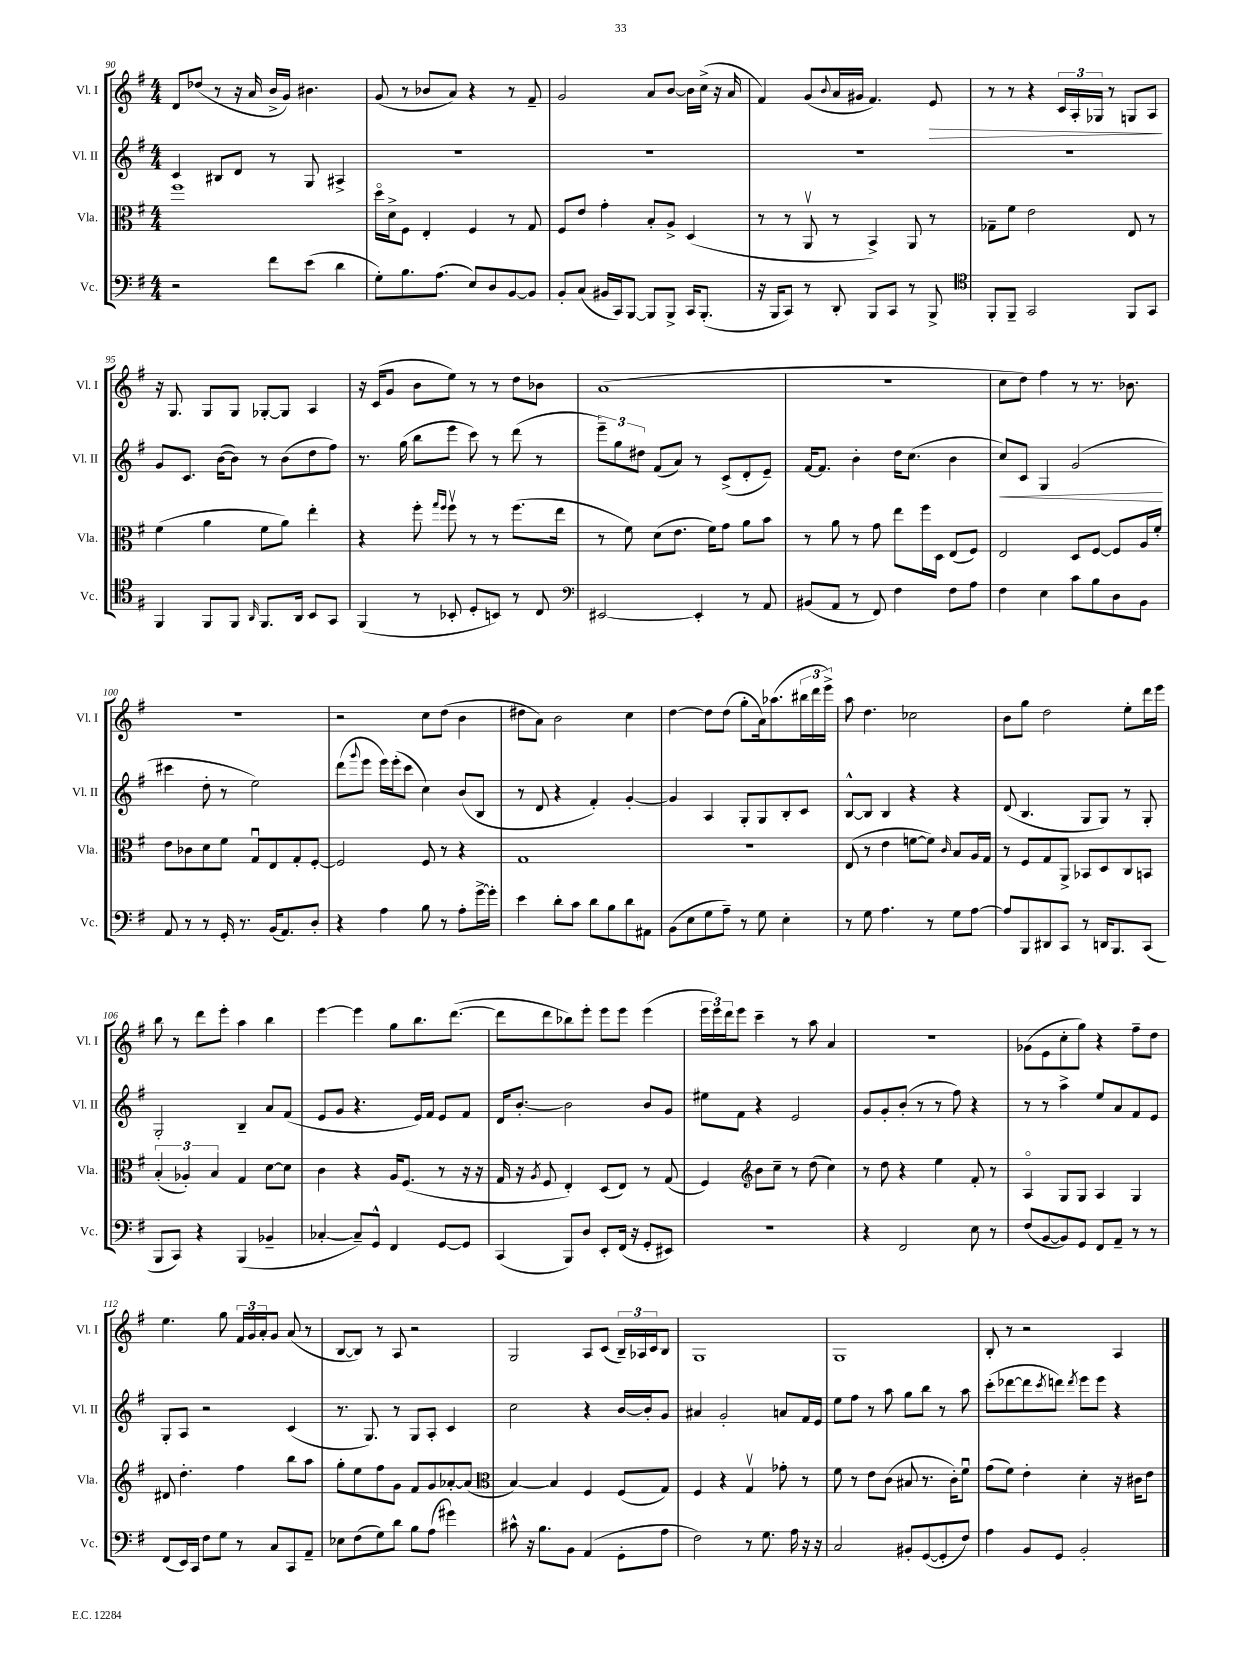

**kern	**kern	**kern	**dynam	**kern	**dynam
*part4	*part3	*part2	*part2	*part1	*part1
*staff4	*staff3	*staff2	*staff2	*staff1	*staff1
*I"Vc.	*I"Vla.	*I"Vl. II	*	*I"Vl. I	*
*I'Vc.	*I'Vla.	*I'Vl. II	*	*I'Vl. I	*
*clefF4	*clefC3	*clefG2	*	*clefG2	*
*k[f#]	*k[f#]	*k[f#]	*	*k[f#]	*
*M4/4	*M4/4	*M4/4	*	*M4/4	*
=90	=90	=90	=90	=90	=90
2r	1ff#	4c/	.	8d/L	.
.	.	.	.	(8dd-X/J	.
.	.	8B#X/L	.	8r	.
.	.	8d/J	.	16r	.
.	.	.	.	16a/	.
8f#\L	.	8r	.	16b^/LL	.
.	.	.	.	16g/JJ)	.
(8e\J	.	8G/	.	4.b#X\	.
4d\	.	4A#X^/	.	.	.
=91	=91	=91	=91	=91	=91
8G'\L)	16dd\LL	1r	.	(8g/	.
.	16d^\J	.	.	.	.
8.B\	8F#\J	.	.	8r	.
.	4E'/	.	.	8b-X/L	.
(8.A\J	.	.	.	.	.
.	.	.	.	8a/J)	.
8E/L)	4F#/	.	.	4r	.
8D/	.	.	.	.	.
[8BB/	8r	.	.	8r	.
8BB/J]	8G/	.	.	8f#~/	.
=92	=92	=92	=92	=92	=92
8BB'/L	8F#/L	1r	.	2g/	.
(8C/J	8e/J	.	.	.	.
16BB#X/LL	4g'\	.	.	.	.
16CC/J)	.	.	.	.	.
[8BBB/J	.	.	.	.	.
8BBB/L]	8B'/L	.	.	8a/L	.
8BBB^/J	8A^/J	.	.	[8b/J	.
16CC/KL	(4D/	.	.	16b\LL]	.
(8.BBB'/J	.	.	.	(16cc^\JJ	.
.	.	.	.	16r	.
.	.	.	.	16a/	.
=93	=93	=93	=93	=93	=93
16r	8r	1r	.	4f#/)	.
16BBB/KL	.	.	.	.	.
8CC/J)	8r	.	.	.	.
8r	8AAv/	.	.	(8g/L	.
.	.	.	.	8qqb/	.
8DD'/	8r	.	.	16a/L	.
.	.	.	.	16g#X/JJ	.
8BBB/L	4BB^/)	.	.	4.f#/)	.
8CC/J	.	.	.	.	.
8r	8AA/	.	.	.	.
!	!	!	!	!	!LO:HP:b
8BBB^/	8r	.	.	8e/	>
=94	=94	=94	=94	=94	=94
*clefC4	*	*	*	*	*
8FF#'/L	8G-X~\L	1r	.	8r	.
8FF#~/J	8f#\J	.	.	8r	.
2GG/	2e\	.	.	4r	.
.	.	.	.	24c/LL	.
.	.	.	.	24A'/	.
.	.	.	.	24G-X/JJ	.
.	.	.	.	8r	.
8FF#/L	8E/	.	.	8Gn/L	.
8GG/J	8r	.	.	8A/J	.
.	.	.	.	.	]
!!LO:LB:g=z
=95	=95	=95	=95	=95	=95
4FF#/	(4f#\	8g/L	.	16r	.
.	.	.	.	8.G/	.
.	.	8.c/J	.	.	.
8FF#/L	4a\	.	.	8G/L	.
.	.	([16b\KL	.	.	.
8FF#/J	.	8b\J])	.	8G/J	.
16qqAA/	.	.	.	.	.
8.FF#/L	8f#\L	8r	.	[8G-X'/L	.
.	8a\J)	(8b\L	.	8G-/J]	.
16AA/Jk	.	.	.	.	.
8BB/L	4ee'\	8dd\	.	4A/	.
8GG/J	.	8ff#\J)	.	.	.
=96	=96	=96	=96	=96	=96
(4FF#/	4r	8.r	.	16r	.
.	.	.	.	(16c/KL	.
.	.	.	.	8g/J	.
.	.	(16gg\	.	.	.
8r	8ff#'\	8bb\L	.	8b\L	.
.	16qqgg/LL	.	.	.	.
.	16qqff#/JJ	.	.	.	.
8BB-X'/	8ff#v\	8eee\J	.	8ee\J)	.
8D'/L	8r	8ccc\)	.	8r	.
8BBn/J)	8r	8r	.	8r	.
8r	(8.ff#\L	(8ddd\	.	8dd\L	.
8C/	.	8r	.	8b-X\J	.
.	16ee\Jk	.	.	.	.
=97	=97	=97	=97	=97	=97
*clefF4	*	*	*	*	*
[2EE#X/	8r	12eee~\L)	.	(1a	.
.	.	12gg\	.	.	.
.	8f#\)	.	.	.	.
.	.	12dd#X\J	.	.	.
.	(8d\L	(8f#/L	.	.	.
.	8.e\J	8a/J)	.	.	.
4EE#'/]	.	8r	.	.	.
.	16f#\KL)	.	.	.	.
.	8g\J	(8c^/L	.	.	.
8r	8a\L	8d'/	.	.	.
8AA/	8b\J	8e~/J)	.	.	.
=98	=98	=98	=98	=98	=98
(8BB#X/L	8r	[16f#/KL	.	1r	.
.	.	8.f#/J]	.	.	.
8AA/J	8a\	.	.	.	.
8r	8r	4b'\	.	.	.
8FF#/)	8g\	.	.	.	.
4F#\	8ee\L	16dd\KL	.	.	.
.	.	(8.cc\J	.	.	.
.	16ff#\L	.	.	.	.
.	16D\JJ	.	.	.	.
8F#\L	(8E/L	4b\	.	.	.
8A\J	8F#/J)	.	.	.	.
=99	=99	=99	=99	=99	=99
!	!	!	!LO:HP:b	!	!
4F#\	2E/	8cc/L)	<	8cc\L	.
.	.	8c/J	.	8dd\J)	.
4E\	.	4G/	.	4ff#\	.
8c\L	8D/L	(2g/	.	8r	.
8B\	[8F#/J	.	.	8.r	.
8D\	8F#/L]	.	.	.	.
.	.	.	.	8.b-X\	.
8BB\J	16A/L	.	.	.	.
.	16f#'/JJ	.	.	.	.
.	.	.	[	.	.
!!LO:LB:g=z
=100	=100	=100	=100	=100	=100
8AA/	8e\L	4ccc#X\	.	1r	.
8r	8c-X\	.	.	.	.
8r	8d\	8dd'\	.	.	.
16GG'/	8f#\J	8r	.	.	.
8.r	.	.	.	.	.
.	8Gu/L	2ee\)	.	.	.
(16BB/KL	8E/	.	.	.	.
8.AA/)	.	.	.	.	.
.	8G'/	.	.	.	.
8D'/J	[8F#'/J	.	.	.	.
=101	=101	=101	=101	=101	=101
4r	2F#/]	(8ddd\L	.	2r	.
.	.	8qqggg/	.	.	.
.	.	8eee\J	.	.	.
4A\	.	16eee\LL)	.	.	.
.	.	(16eee'\J	.	.	.
.	.	8ccc\J	.	.	.
8B\	8F#/	4cc\)	.	8cc\L	.
8r	8r	.	.	(8dd\J	.
8A'\L	4r	(8b/L	.	4b\	.
[16g^\L	.	8B/J	.	.	.
16g'\JJ]	.	.	.	.	.
=102	=102	=102	=102	=102	=102
4e\	1G	8r	.	8dd#X\L	.
.	.	8d/	.	8a\J)	.
8d'\L	.	4r	.	2b\	.
8c\J	.	.	.	.	.
8d\L	.	4f#'/)	.	.	.
8B\	.	.	.	.	.
8d\	.	[4g'/	.	4cc\	.
8AA#X\J	.	.	.	.	.
=103	=103	=103	=103	=103	=103
(8BB\L	1r	4g/]	.	[4dd\	.
8E\	.	.	.	.	.
8G\	.	4A/	.	8dd\L]	.
8A~\J)	.	.	.	(8dd\J	.
8r	.	8G'/L	.	8gg'\L	.
8G\	.	8G/	.	16a\k)	.
.	.	.	.	(8.aa-X\	.
4E'\	.	8B'/	.	.	.
.	.	8c/J	.	24bb#X\L	.
.	.	.	.	24ddd\	.
.	.	.	.	24eee^\JJ)	.
=104	=104	=104	=104	=104	=104
8r	(8E/	[8B^^/L	.	8aa\	.
8G\	8r	8B/J]	.	4.dd\	.
4.A\	4e\	4B/	.	.	.
.	[8fn\L	4r	.	2cc-X\	.
8r	8f\J])	.	.	.	.
.	16qqc/	.	.	.	.
8G\L	8B/L	4r	.	.	.
[8A\J	16A/L	.	.	.	.
.	16G/JJ	.	.	.	.
=105	=105	=105	=105	=105	=105
8A/L]	8r	(8d/	.	8b\L	.
8BBB/	8F#/L	4.B/	.	8gg\J	.
8DD#X/	8G/	.	.	2dd\	.
8CC/J	8AA^/J	.	.	.	.
8r	8BB-X/L	8G/L	.	.	.
16DDn/KL	8D/	8G/J)	.	.	.
8.BBB/	.	.	.	.	.
.	8C/	8r	.	8ee'\L	.
(8CC/J	8BBn/J	8G'/	.	16ddd\L	.
.	.	.	.	16eee\JJ	.
!!LO:LB:g=z
=106	=106	=106	=106	=106	=106
8BBB/L	(6B'/	2G'/	.	8bb\	.
8CC/J)	.	.	.	8r	.
.	6A-X'/)	.	.	.	.
4r	.	.	.	8ddd\L	.
.	6B/	.	.	.	.
.	.	.	.	8eee'\J	.
(4BBB/	4G/	4B~/	.	4aa\	.
4BB-X~/	[8d\L	8a/L	.	4bb\	.
.	8d\J]	(8f#/J	.	.	.
=107	=107	=107	=107	=107	=107
[4C-X'/	4c\	8e/L	.	[4eee\	.
.	.	8g/J	.	.	.
8C-~/L])	4r	4.r	.	4eee\]	.
8GG^^/J	.	.	.	.	.
4FF#/	16A/KL	.	.	8gg\L	.
.	(8.F#/J	.	.	.	.
.	.	16e/LL)	.	8.bb\	.
.	.	16f#/JJ	.	.	.
[8GG/L	8r	8e/L	.	.	.
.	.	.	.	([8.ddd\J	.
8GG/J]	16r	8f#/J	.	.	.
.	16r	.	.	.	.
=108	=108	=108	=108	=108	=108
(4CC/	16G/	16d/KL	.	8ddd\L]	.
.	16r	[8.b'/J	.	.	.
.	8qA/	.	.	.	.
.	8F#/	.	.	8ddd\	.
8BBB/L)	4E'/)	2b\]	.	8bb-X\)	.
8D/J	.	.	.	8eee'\J	.
8EE'/L	(8D/L	.	.	8eee\L	.
(16FF#/Jk	8E/J)	.	.	8eee\J	.
16r	.	.	.	.	.
8GG'/L	8r	8b/L	.	(4eee\	.
8EE#X/J)	(8G/	8g/J	.	.	.
=109	=109	=109	=109	=109	=109
1r	4F#/)	8ee#X\L	.	24eee\LL	.
.	.	.	.	24eee\)	.
.	.	.	.	24ddd\J	.
.	.	8f#\J	.	8eee\J	.
*	*clefG2	*	*	*	*
.	8b\L	4r	.	4ccc~\	.
.	8cc~\J	.	.	.	.
.	8r	2e/	.	8r	.
.	(8dd\	.	.	8aa\	.
.	4cc\)	.	.	4a/	.
=110	=110	=110	=110	=110	=110
4r	8r	8g/L	.	1r	.
.	8dd\	8g'/	.	.	.
2FF#/	4r	(8b'/J	.	.	.
.	.	8r	.	.	.
.	4ee\	8r	.	.	.
.	.	8ff#\)	.	.	.
8E\	8f#'/	4r	.	.	.
8r	8r	.	.	.	.
=111	=111	=111	=111	=111	=111
(8F#/L	4A/	8r	.	(8g-X\L	.
[8BB/	.	8r	.	8e\	.
8BB/])	8G/L	4aa^\	.	8cc'\	.
8GG/J	8G/J	.	.	8gg\J)	.
8FF#/L	4A/	8ee/L	.	4r	.
8AA~/J	.	8a/	.	.	.
8r	4G/	8f#/	.	8ff#~\L	.
8r	.	8e/J	.	8dd\J	.
!!LO:LB:g=z
=112	=112	=112	=112	=112	=112
(8FF#/L	8d#X/	8G'/L	.	4.ee\	.
16EE/L)	4.dd'\	8A/J	.	.	.
16CC/JJ	.	.	.	.	.
8F#\L	.	2r	.	.	.
8G\J	.	.	.	8gg\	.
8r	4ff#\	.	.	24f#/LL	.
.	.	.	.	24g/	.
.	.	.	.	24a'/J	.
8C/L	.	.	.	8g/J	.
8CC/	8bb\L	(4c/	.	(8a/	.
8AA~/J	8aa\J	.	.	8r	.
=113	=113	=113	=113	=113	=113
8E-X\L	8gg'\L	8.r	.	[8B/L	.
(8F#\	8ee\	.	.	8B/J])	.
.	.	8.G/)	.	.	.
8G\)	8ff#\	.	.	8r	.
8d\J	8g\J	8r	.	8A/	.
8B\L	8f#/L	8G/L	.	2r	.
(8A\J	8g/	8A'/J	.	.	.
4g#X\)	[8a-X'/	4c/	.	.	.
.	(8a-/J]	.	.	.	.
=114	=114	=114	=114	=114	=114
*	*clefC3	*	*	*	*
8c#X^^\	[4B/)	2cc\	.	2G/	.
16r	.	.	.	.	.
8.B\L	.	.	.	.	.
.	4B/]	.	.	.	.
8BB\J	.	.	.	.	.
(4AA/	4F#/	4r	.	8A/L	.
.	.	.	.	(8c/J	.
8GG'\L	(8F#/L	[16b/LL	.	24B~/LL)	.
.	.	.	.	24A-X/	.
.	.	16b'/J]	.	.	.
.	.	.	.	24c/J	.
8A\J	8G/J)	8g/J	.	8B/J	.
=115	=115	=115	=115	=115	=115
2F#\)	4F#/	4a#X/	.	1G	.
.	4r	2g'/	.	.	.
8r	4Gv/	.	.	.	.
8.G\	.	.	.	.	.
.	8g-X'\	8an/L	.	.	.
16A\	.	.	.	.	.
16r	8r	16f#/L	.	.	.
16r	.	16e/JJ	.	.	.
=116	=116	=116	=116	=116	=116
2C/	8f#\	8ee\L	.	1G	.
.	8r	8ff#\J	.	.	.
.	8e\L	8r	.	.	.
.	(8c\J	8aa\	.	.	.
8BB#X'/L	8B#X/	8gg\L	.	.	.
([8GG/	8.r	8bb\J	.	.	.
8GG'/]	.	8r	.	.	.
.	16c'\KL)	.	.	.	.
8F#/J)	8f#u\J	8aa\	.	.	.
=117	=117	=117	=117	=117	=117
4A\	(8g\L	(8ccc'\L	.	8B'/	.
.	8f#\J)	[8ddd-X\	.	8r	.
8BB/L	4e'\	8ddd-\]	.	2r	.
.	.	8qccc/	.	.	.
8GG/J	.	8dddn\J)	.	.	.
.	.	8qddd/	.	.	.
2BB'/	4d'\	8eee\L	.	.	.
.	.	8eee\J	.	.	.
.	16r	4r	.	4A/	.
.	16c#X\KL	.	.	.	.
.	8e\J	.	.	.	.
==	==	==	==	==	==
*-	*-	*-	*-	*-	*-
